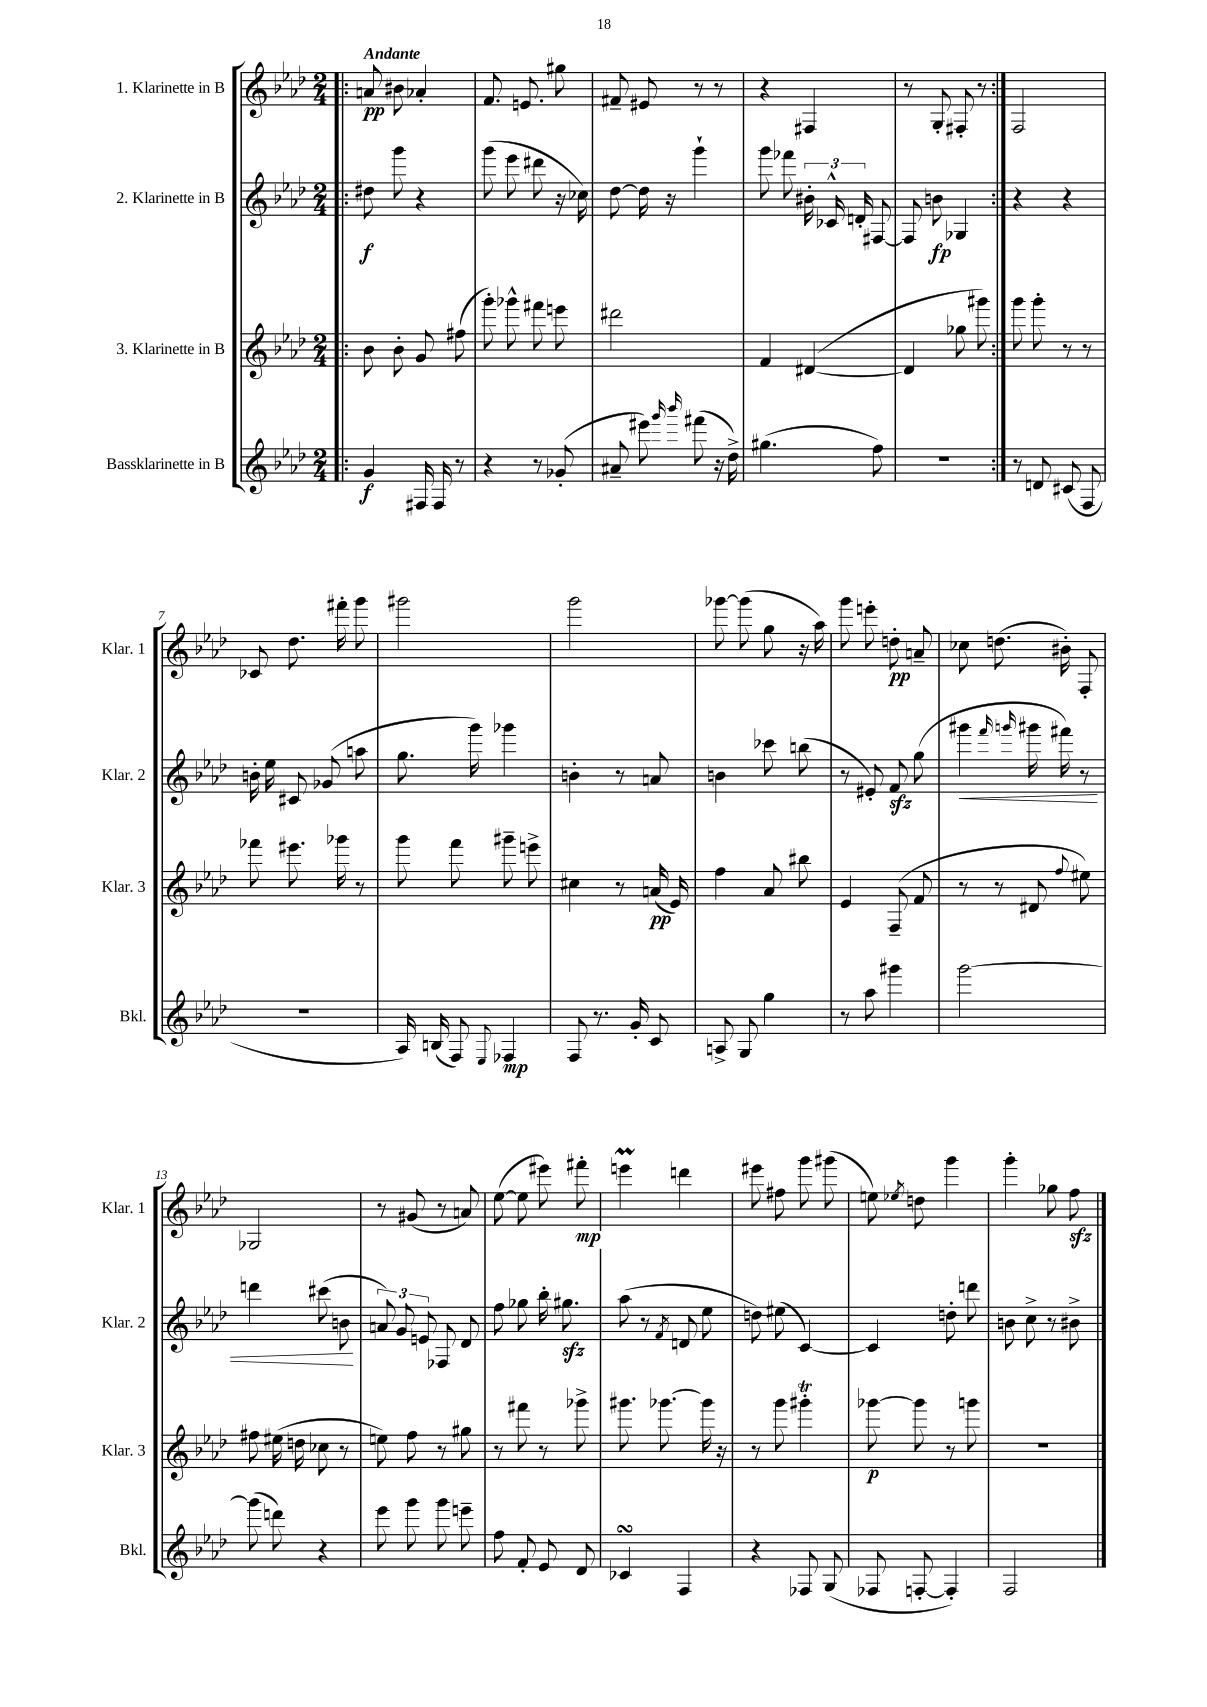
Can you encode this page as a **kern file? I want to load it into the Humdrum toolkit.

**kern	**kern	**kern	**kern
*staff4	*staff3	*staff2	*staff1
*clefG2	*clefG2	*clefG2	*clefG2
*k[b-e-a-d-]	*k[b-e-a-d-]	*k[b-e-a-d-]	*k[b-e-a-d-]
*M2/4	*M2/4	*M2/4	*M2/4
=!|:	=!|:	=!|:	=!|:
4g/	8b-\	8dd#\	8a/
.	8b-'\	8ggg\	8b#\
16F#/	8g/	4r	4a-'/
16F#/	.	.	.
8r	(8ff#\	.	.
=	=	=	=
4r	8ggg'\)	(8ggg\	8.f/
.	8ggg-^^\	8eee-\	.
.	.	.	8.e/
8r	8fff#\	8ddd#\	.
(8g-'/	8eee\	16r	8gg#\
.	.	16cc-\)	.
=	=	=	=
8a#~/	2ddd#\	[8dd-\	8f#~/
8eee#\)	.	16dd-\]	8e#/
.	.	16r	.
16qqggg/	.	.	.
16qqbbb-/	.	.	.
(8fff#\	.	4ggg`\	8r
16r	.	.	8r
16dd-^\)	.	.	.
=	=	=	=
(4.gg#\	4f/	8ggg\	4r
.	.	8fff-\	.
.	([4d#/	24b#'\	4F#/
.	.	24c-^^/	.
.	.	24d'/	.
8ff\)	.	[8F#/	.
=	=	=	=
2r	4d#/]	8F#/]	8r
.	.	8b\	8G'/
.	8gg-\	4G-/	8F#'/
.	8ggg#\)	.	8r
=:|!	=:|!	=:|!	=:|!
8r	8ggg\	4r	2F/
8d/	8ggg'\	.	.
(8c#/	8r	4r	.
8F/	8r	.	.
=	=	=	=
2r	8fff-\	16b'\	8c-/
.	.	16ee-\	.
.	8.eee#\	8c#/	8.dd-\
.	.	(8g-/	.
.	16ggg-\	.	16fff#'\
.	8r	8aa\	8ggg\
=	=	=	=
16A-/)	8ggg\	8.gg\	2ggg#\
(16B/	.	.	.
8F/)	8fff\	.	.
.	.	16ggg\)	.
8qqE-/	.	.	.
4F-/	8ggg#~\	4ggg-\	.
.	8eee^\	.	.
=	=	=	=
8F/	4cc#\	4b'\	2ggg\
8.r	.	.	.
.	8r	8r	.
16g'/	.	.	.
8c/	(16a/	8a/	.
.	16e-/)	.	.
=	=	=	=
8A^/	4ff\	4b\	[8ggg-\
8G/	.	.	(8ggg-\]
4gg\	8a-/	8ccc-\	8gg\
.	8bb#\	(8bb\	16r
.	.	.	16aa-\)
=	=	=	=
8r	4e-/	8r	8ggg\
8aa-\	.	8e#'/)	8eee'\
4ggg#\	(8F~/	8f/	8dd'\
.	8f/	(8gg\	8a~/
=	=	=	=
[2ggg\	8r	4ggg#\	8cc-\
.	8r	.	(8.dd\
.	.	16qqfff/	.
.	.	16qqggg/	.
.	8d#/	16ggg#\	.
.	.	16fff#\)	16b#'\)
.	8qqff/	.	.
.	8ee#\)	8r	8F'/
=	=	=	=
(8ggg\]	8ff#\	4ddd\	2G-/
8ddd\)	(16ee#\	.	.
.	16dd\	.	.
4r	8cc-\	(8ccc#\	.
.	8r	8b\	.
=	=	=	=
8eee-\	8ee\)	12a/)	8r
.	.	12g/	.
8ggg\	8ff\	.	(8g#/
.	.	12e/	.
8ggg\	8r	8F-/	8r
8eee~\	8gg#\	8d-/	8a/)
=	=	=	=
8ff\	8r	8ff\	([8ee-\
8f'/	8fff#\	8gg-\	8ee-\]
8e-/	8r	16bb-'\	8eee#\)
.	.	8.gg#\	.
8d-/	8ggg-^\	.	8fff#'\
=	=	=	=
4c-/	8.ggg#\	(8aa-\	4eee\
.	.	8r	.
.	[8.ggg-\	.	.
.	.	8qf/	.
4F/	.	8d/	4ddd\
.	16ggg-\]	8ee-\	.
.	16r	.	.
=	=	=	=
4r	8r	8dd\)	8eee#\
.	8ggg\	(8ee#\	8ff#\
8F-/	4ggg#'\	[4c/)	8ggg\
(8G/	.	.	(8ggg#\
=	=	=	=
8F-/	[8ggg-\	4c/]	8ee\)
.	.	.	8qee-/
[8F'/	8ggg-\]	.	8dd\
4F'/])	8r	8dd'\	4ggg\
.	8ggg\	8ddd\	.
=	=	=	=
2F/	2r	8b\	4ggg'\
.	.	8cc^\	.
.	.	8r	8gg-\
.	.	8b#^\	8ff\
==	==	==	==
*-	*-	*-	*-
